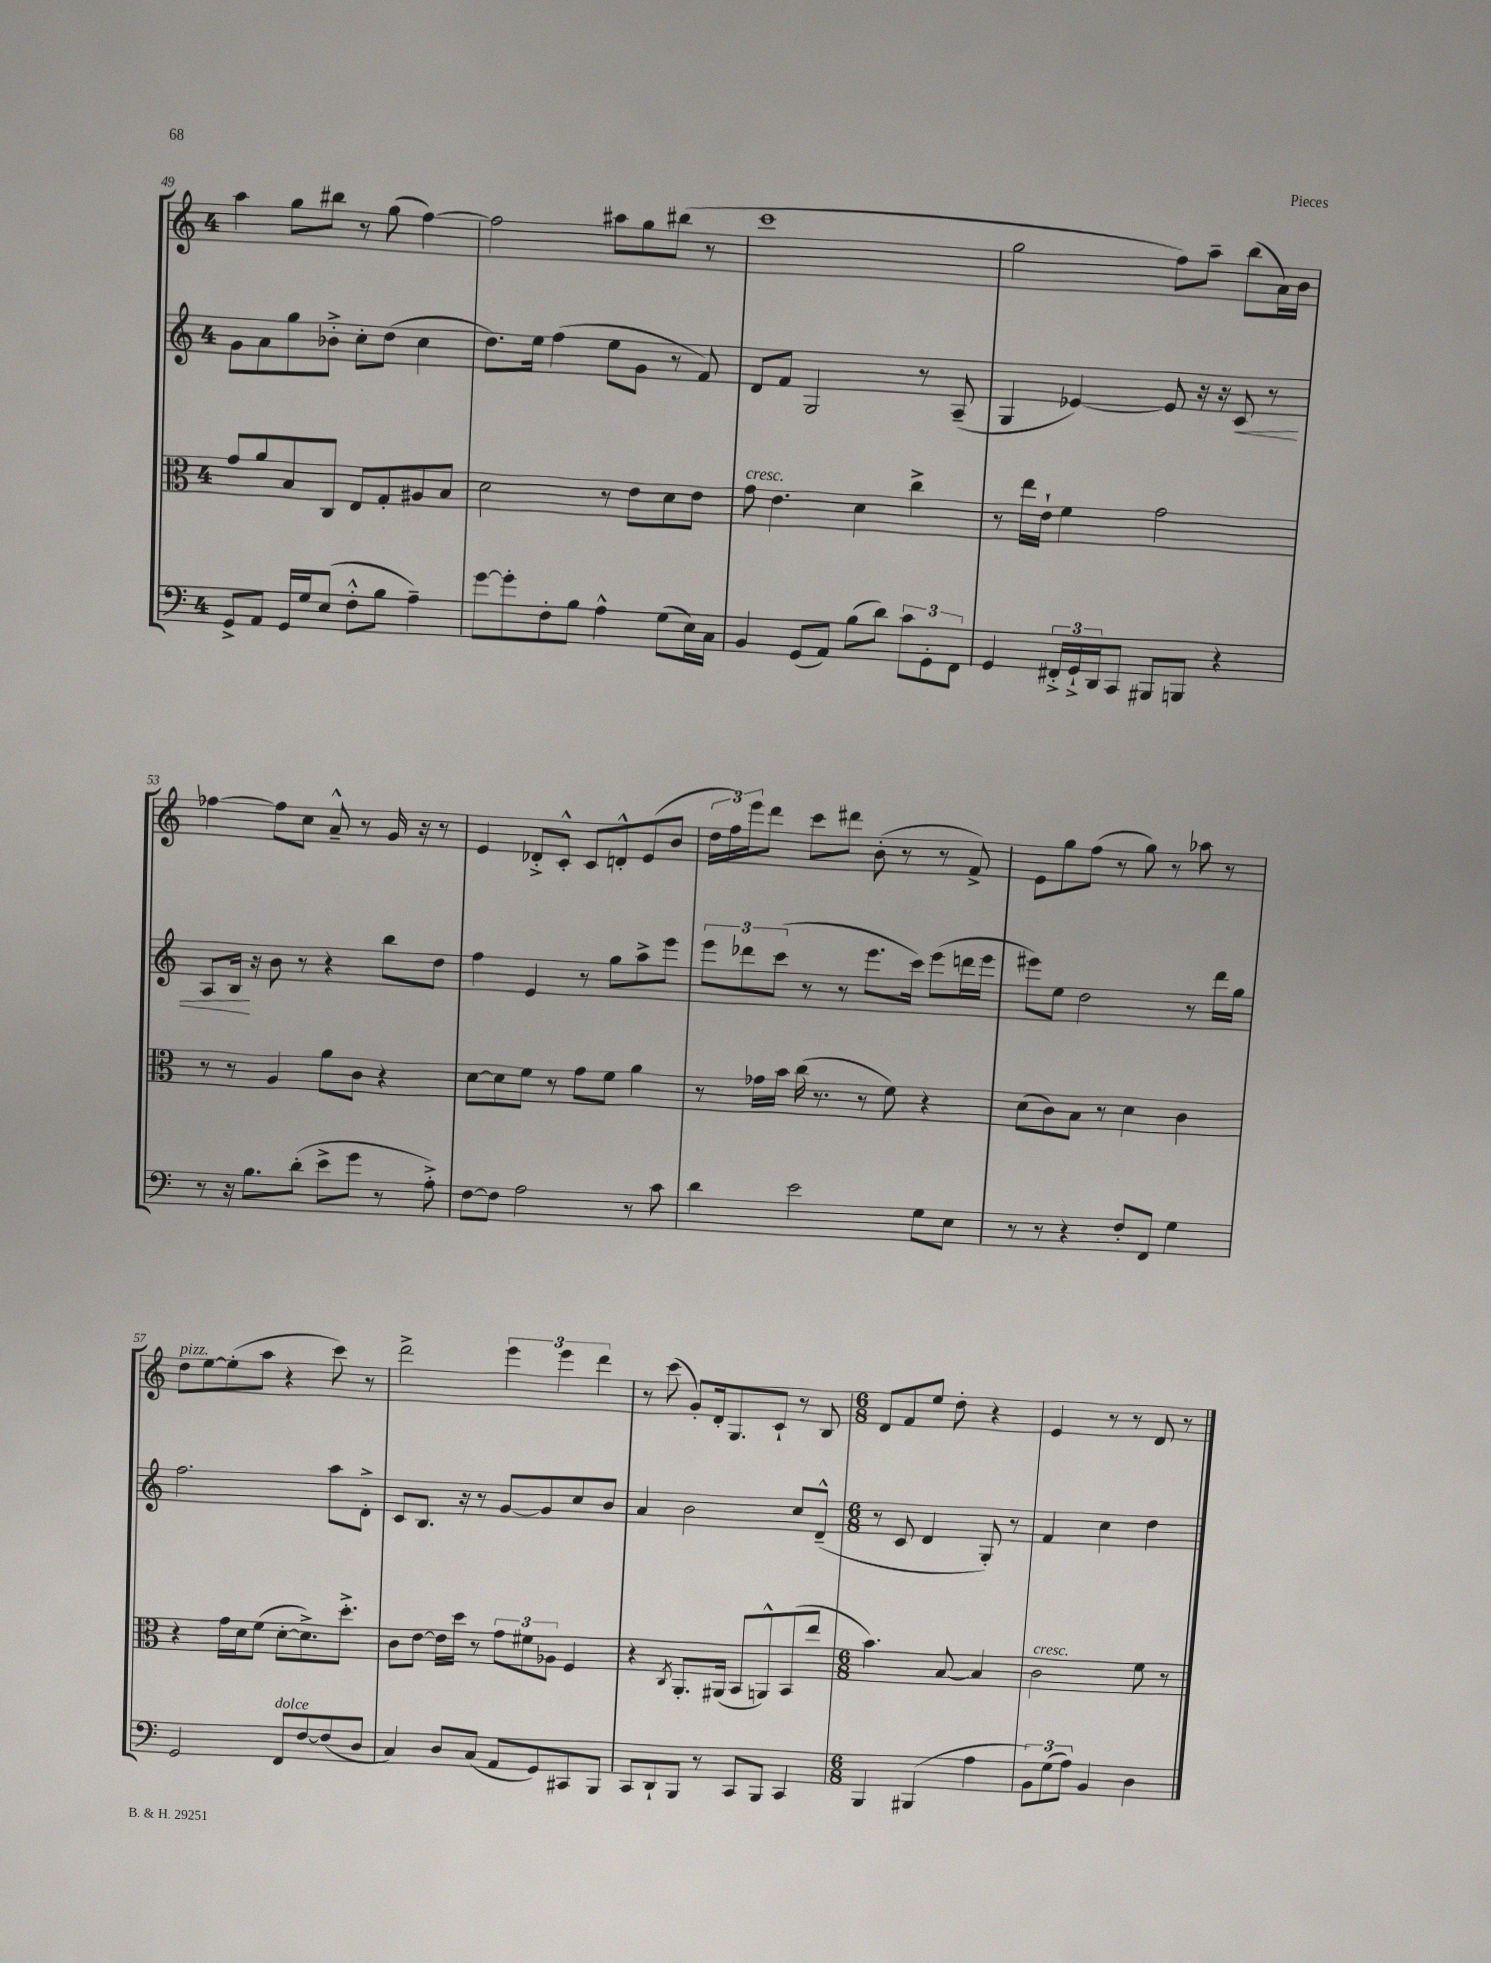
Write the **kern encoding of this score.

**kern	**kern	**kern	**dynam	**kern
*part4	*part3	*part2	*part2	*part1
*staff4	*staff3	*staff2	*staff2	*staff1
*clefF4	*clefC3	*clefG2	*	*clefG2
*k[]	*k[]	*k[]	*	*k[]
*M4/4	*M4/4	*M4/4	*	*M4/4
=49	=49	=49	=49	=49
8GG^/L	8g/L	8g\L	.	4aa\
8AA/J	8a/	8a\	.	.
16GG/LL	8B/	8gg\	.	8gg\L
16G/J	.	.	.	.
(8E/J	8C/J	8b-X'^\J	.	8bb#X\J
8F'^^\L	8E/L	8cc'\L	.	8r
8B\J	8G'/	(8dd\J	.	(8gg\
4A~\)	8A#X/	4cc\	.	[4ff\)
.	8B/J	.	.	.
=50	=50	=50	=50	=50
[8g\L	2d\	8.dd\L)	.	2ff\]
8g'\]	.	.	.	.
.	.	16ee\Jk	.	.
8F'\	.	(4ff\	.	.
8B\J	.	.	.	.
4A^^\	8r	8ee\L	.	8aa#X\L
.	8e\L	8g\J	.	8gg\
(8G\L	8d\	8r	.	(8bb#X\J
16E\L)	8e\J	8f/)	.	8r
16C\JJ	.	.	.	.
=51	=51	=51	=51	=51
!	!LO:TX:a:i:t=cresc.	!	!	!
4BB/	8g\	8d/L	.	1ccc
.	4.e\	8f/J	.	.
(8GG/L	.	2G/	.	.
8AA/J)	.	.	.	.
(8B\L	4d\	.	.	.
8d\J)	.	.	.	.
12c\L	4cc^\	8r	.	.
12GG'\	.	.	.	.
.	.	(8A~/	.	.
12FF\J	.	.	.	.
=52	=52	=52	=52	=52
4GG/	8r	4G/	.	2gg\
.	16ee\LL	.	.	.
.	16e`\JJ	.	.	.
24FF#X'^/LL	4f\	[4e-X/)	.	.
24GG`^/	.	.	.	.
24DD/J	.	.	.	.
8CC/J	.	.	.	.
8BBB#X/L	2g\	8e-/]	.	8ff\L)
8BBBn/J	.	16r	.	8aa~\J
.	.	16r	.	.
!	!	!	!LO:HP:b	!
4r	.	8c/	<	(8bb\L
.	.	8r	.	16a\L)
.	.	.	.	16b\JJ
!!LO:LB:g=z
=53	=53	=53	=53	=53
8r	8r	8A/L	.	[4ff-X\
16r	8r	16B/Jk	.	.
8.B\L	.	16r	[	.
.	4A/	8b\	.	8ff-\L]
(8d'\J	.	8r	.	8cc\J
8e^\L	8a\L	4r	.	8a~^^/
8g\J	8c\J	.	.	8r
8r	4r	8bb\L	.	16g/
.	.	.	.	16r
8A'^\)	.	8dd\J	.	8r
=54	=54	=54	=54	=54
[8F\L	[8d\L	4ff\	.	4e/
8F\J]	8d\]	.	.	.
2A\	8f\J	4e/	.	8d-X'^/L
.	8r	.	.	8c'^^/J
.	8g\L	8r	.	8c/L
.	8f\J	8gg\L	.	8dn'^^/
8r	4a\	8aa^\	.	(8e/
8c\	.	8eee\J	.	8b/J
=55	=55	=55	=55	=55
4d\	8r	12eee\L	.	24dd\LL
.	.	.	.	24ff\)
.	.	12ddd-X\	.	24eee\J
.	16g-X\LL	.	.	8ddd\J
.	.	(12ccc\J	.	.
.	16b\JJ	.	.	.
2e\	(16cc\	8r	.	8ccc\L
.	8.r	.	.	.
.	.	8r	.	8ddd#X\J
.	8r	8.eee\L	.	(8b'\
.	8f\)	.	.	8r
.	.	16ccc\Jk)	.	.
8G\L	4r	(8eee\L	.	8r
8E\J	.	16dddn\L	.	8f^/)
.	.	16eee\JJ	.	.
=56	=56	=56	=56	=56
8r	(8d\L	8eee#X\L)	.	8e\L
8r	8c\)	8ee\J	.	8gg\
4r	8B\J	2dd\	.	(8ff\J
.	8r	.	.	8r
8F'/L	4d\	.	.	8gg\)
8FF/J	.	.	.	8r
4G\	4c\	8r	.	8aa-X\
.	.	16ddd\LL	.	8r
.	.	16gg\JJ	.	.
!!LO:LB:g=z
=57	=57	=57	=57	=57
!	!	!	!	!LO:TX:a:i:t=pizz.
2GG/	4r	2.ff\	.	8dd\L
.	.	.	.	[8ee\
.	16g\LL	.	.	(8ee'\]
.	16d\J	.	.	.
.	(8f\J	.	.	8aa\J
!LO:TX:a:i:t=dolce	!	!	!	!
8FF/L	[8d'\L	.	.	4r
[8F/	8.d^\])	.	.	.
(8F/]	.	8aa\L	.	8ccc\)
.	8.dd'^\J	.	.	.
8D/J	.	8d'^\J	.	8r
=58	=58	=58	=58	=58
4C/)	8c\L	8c/L	.	2ddd^\
.	[8e\J	8.B/J	.	.
8D/L	16e\LL]	.	.	.
.	16dd\JJ	16r	.	.
(8C/J	8r	8r	.	.
8AA/L	12g\L	[8g/L	.	6eee\
.	12f#X\	.	.	.
8GG/)	.	8g/]	.	.
.	12A-X\J	.	.	6eee\
8CC#X/	4F/	8cc/	.	.
.	.	.	.	6ddd\
8BBB/J	.	8b/J	.	.
=59	=59	=59	=59	=59
8CC/L	4r	4a/	.	8r
8DD`/	.	.	.	(8ccc\
.	8qC/	.	.	.
8BBB/J	8.AA'/L	2b\	.	8g'/L)
8r	.	.	.	16d'/k
.	(16AA#X/Jk	.	.	8.G/
8CC/L	8BB/L	.	.	.
8BBB/J	8AAn^^/)	.	.	8c`/J
4CC/	(8BB/	8cc/L	.	8r
.	8ee/J	(8d~^^/J	.	8B/
=60	=60	=60	=60	=60
*M6/8	*M6/8	*M6/8	*	*M6/8
4BBB/	4.b\)	8r	.	8d/L
.	.	8c/	.	8f/
(4BBB#X/	.	4d/	.	8ee/J
.	[8B/	.	.	8dd'\
4A\	4B/]	8G'/)	.	4r
.	.	8r	.	.
=61	=61	=61	=61	=61
!	!LO:TX:a:i:t=cresc.	!	!	!
12BB\L)	2c\	4f/	.	4e/
(12G\	.	.	.	.
12A\J)	.	.	.	.
4BB/	.	4cc\	.	8r
.	.	.	.	8r
4D\	8f\	4dd\	.	8d/
.	8r	.	.	8r
==	==	==	==	==
*-	*-	*-	*-	*-
